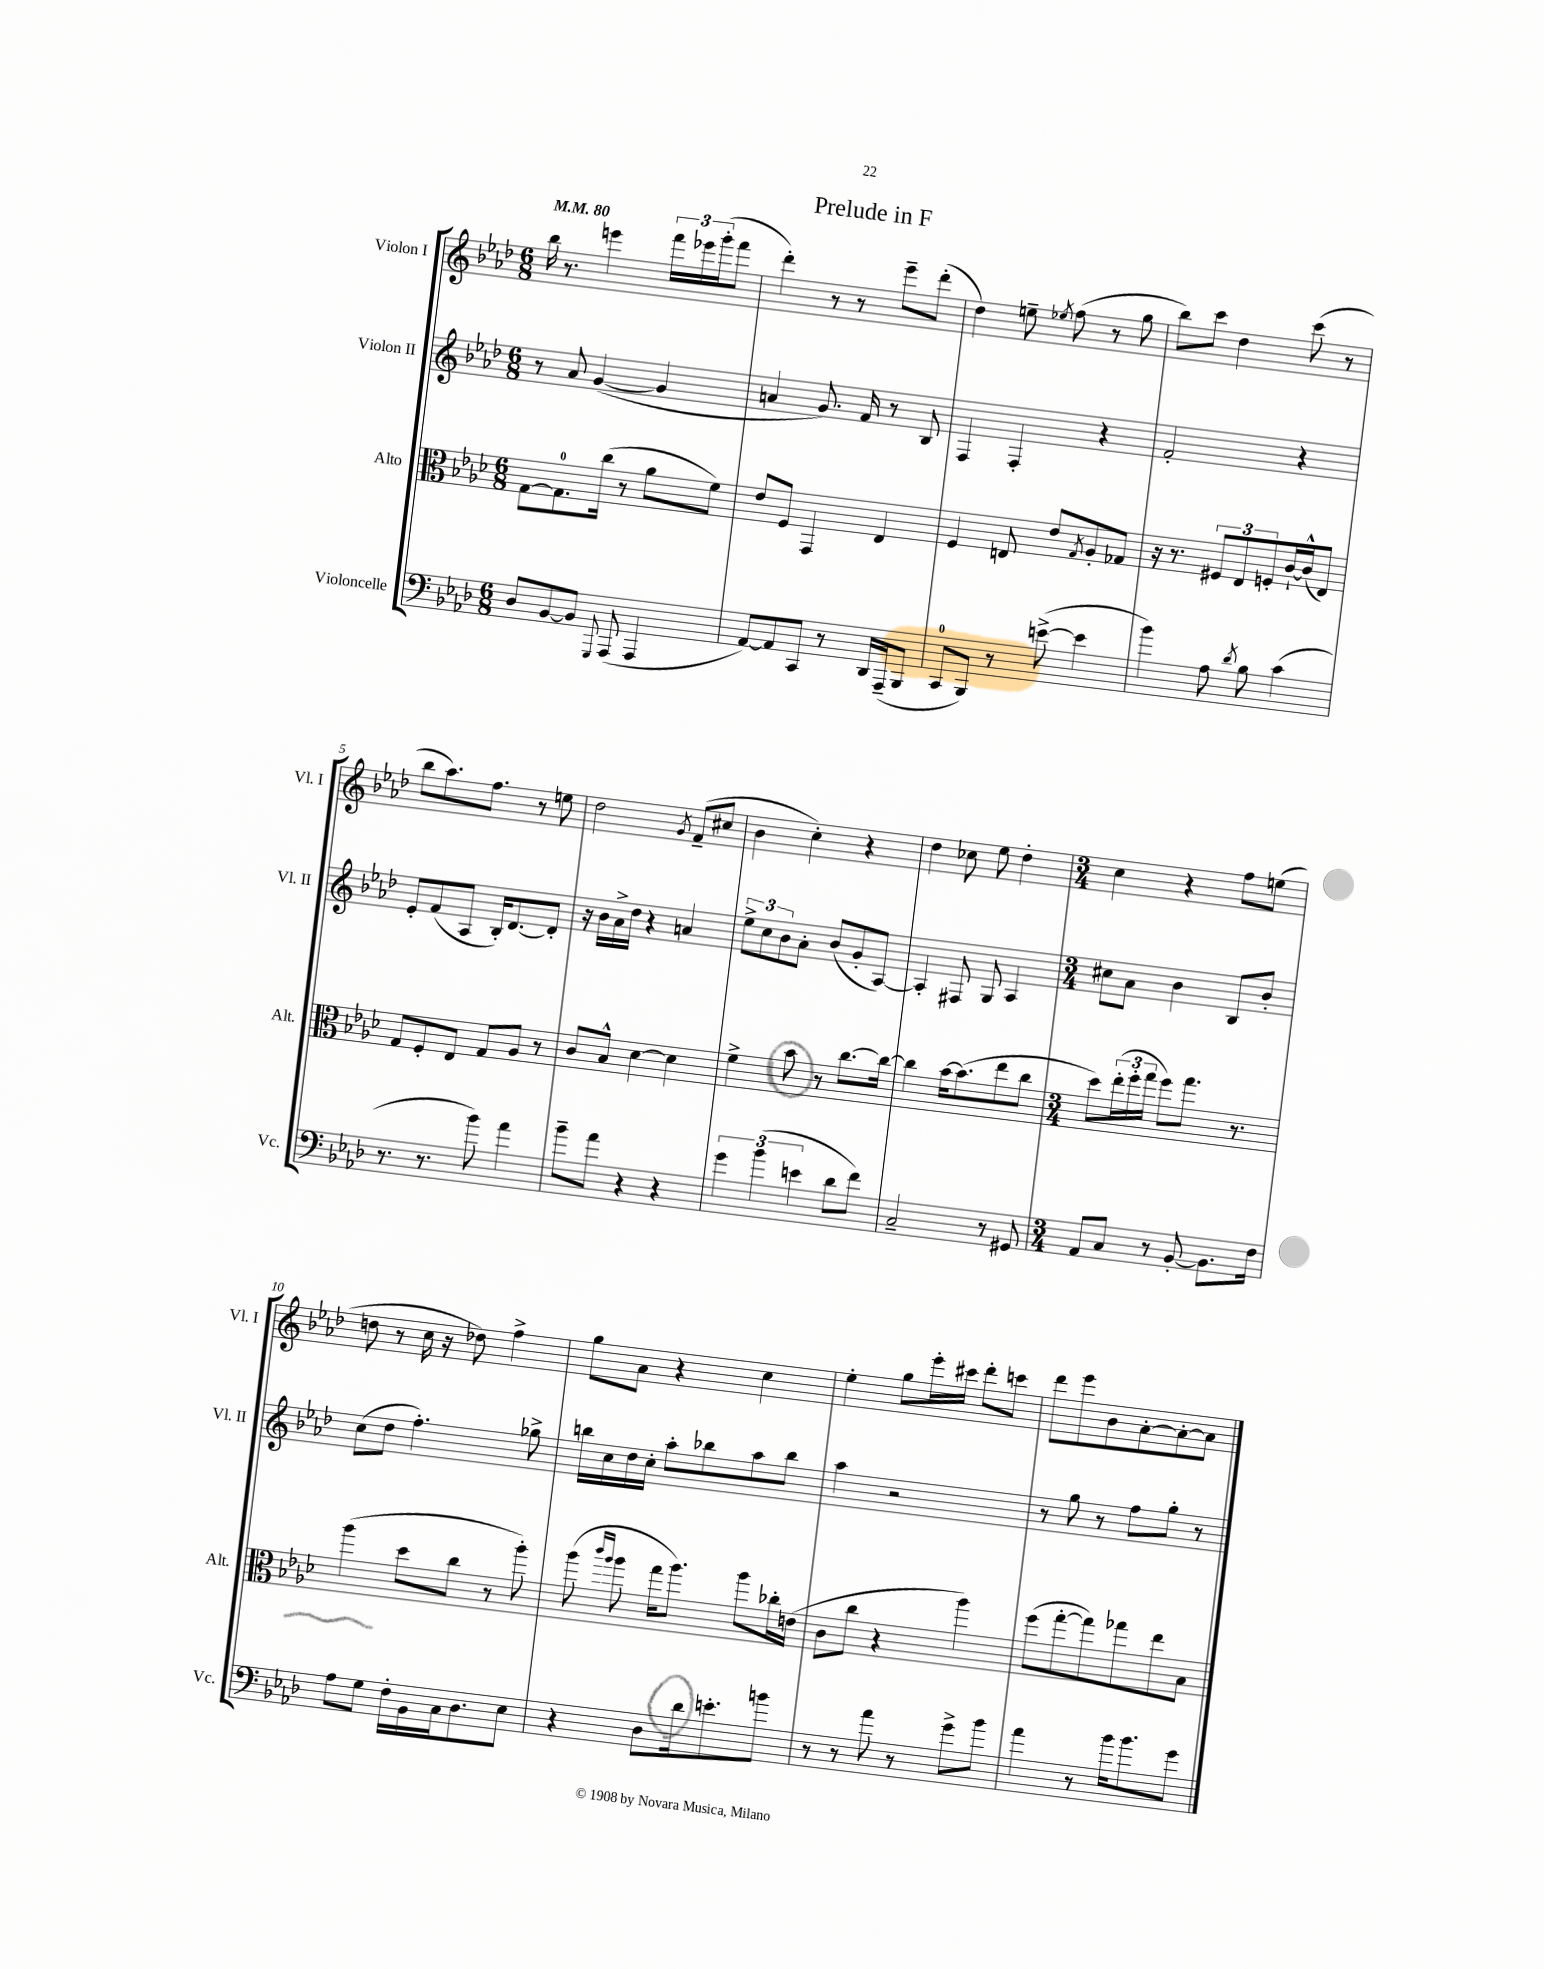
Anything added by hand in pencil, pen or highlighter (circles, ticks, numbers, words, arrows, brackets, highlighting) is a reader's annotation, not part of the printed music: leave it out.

**kern	**kern	**kern	**kern
*staff4	*staff3	*staff2	*staff1
*clefF4	*clefC3	*clefG2	*clefG2
*k[b-e-a-d-]	*k[b-e-a-d-]	*k[b-e-a-d-]	*k[b-e-a-d-]
*M6/8	*M6/8	*M6/8	*M6/8
*MM80	*MM80	*MM80	*MM80
8D-/L	[8G\L	8r	16bb-\
.	.	.	8.r
[8BB-/	8.G\]	8a-/	.
8BB-/]J	.	([4g/	4eee\
.	(16cc\Jk	.	.
8qqGGG/	.	.	.
(8AAA-/	8r	.	.
4AAA-/	8a-\L	4g/]	24fff\LL
.	.	.	24eee-\
.	.	.	(24ggg'\J
.	8f\J)	.	8fff\J
=	=	=	=
[8AA-/L)	8e-/L	4a/	4ddd-'\)
8AA-/]	8F/J	.	.
8CC/J	4GG/	8.g/)	8r
8r	.	.	8r
.	.	16f/	.
16DD-/LL	4E-/	8r	8eee-~\L
(16AAA-~/J	.	.	.
8BBB-/J	.	8B-/	(8ddd-'\J
=	=	=	=
8CC/L	4F/	4F/	4dd-\)
8BBB-/J)	.	.	.
8r	8E/	4F'/	8ee~\
.	.	.	8qee-/
([8e^\	8e-/L	.	(8ff\
.	8qG/	.	.
4e\]	8A-'/	4r	8r
.	8G-/J	.	8gg\
=	=	=	=
4b-\)	16r	2f'/	8bb-\L)
.	8.r	.	.
.	.	.	8ccc\J
8A-\	12F#/L	.	4dd-\
.	12E-/	.	.
8qd-/	.	.	.
8B-\	.	.	.
.	12F'/	.	.
(4c\	[16c`/L	4r	(8ccc\
.	(16c^^/]J	.	.
.	8E-/J)	.	8r
=	=	=	=
8.r	8G/L	8e-'/L	8bb-\L
.	8F'/	(8f/	8.aa-\)
8.r	.	.	.
.	8E-/J	8A-/J	.
.	.	.	8.ff\J
8b-\)	8G/L	16B-'/LK)	.
.	.	[8.d-/	.
4a-\	8A-/J	.	8r
.	8r	8d-'/]J	8ee\
=	=	=	=
8b-~\L	8c/L	16r	2dd-\
.	.	16b-\LL	.
8a-\J	8B-^^/J	16a-^\	.
.	.	16dd-\JJ	.
4r	[4d-\	4r	.
.	.	.	8qg/
4r	4d-\]	4a/	(8f~/L
.	.	.	8cc#/J
=	=	=	=
6g\	4f^\	12ee-^\L	4b-\
.	.	12cc\	.
(6b-\	.	12b-\	.
.	8b-\	8a-'\J	4cc'\)
6e\	.	.	.
.	8r	(8b-/L	.
8d-\L	[8.cc\L	8g'/	4r
8f\J)	.	[8A-/J)	.
.	16cc\_Jk	.	.
=	=	=	=
2C~/	4cc\]	4A-'/]	4dd-\
.	[16b-\LK	8F#/	8cc-\
.	(8.b-\]	.	.
.	.	8G/	8ee-\
8r	8ee-\	4A-/	4dd-'\
8GG#/	8cc\J	.	.
=	=	=	=
*M3/4	*M3/4	*M3/4	*M3/4
8AA-/L	8dd-\L)	8cc#\L	4cc\
8C/J	(24ee-'\L	8a-\J	.
.	24ff'\	.	.
.	24gg\JJ	.	.
8r	8ff\L)	4b-\	4r
[8BB-'/	8.gg\J	.	.
8.BB-\]L	.	8B-/L	8ff\L
.	8.r	.	.
.	.	8b-'/J	(8ee\J
16F\Jk	.	.	.
=	=	=	=
8A-\L	(4aa-\	(8cc\L	8dd\
8G\J	.	8dd-\J	8r
16F'\LL	8dd-\L	4.ff'\)	16cc\
16BB-\	.	.	16r
16C\J	8cc\J	.	8dd-\)
8.D-\	.	.	.
.	8r	.	4ff^\
8E-\J	8aa-'\)	8gg-^\	.
=	=	=	=
4r	(8aa-\	16bb\LL	8gg\L
.	.	16cc\	.
.	16qqccc/LL	.	.
.	16qqaa-/JJ	.	.
.	8aa-\	16dd-\	8a-\J
.	.	16cc'\JJ	.
8D-\L	16gg\LK	8aa-'\L	4r
.	8.aa-\J)	.	.
16d-\k	.	8bb-\	.
8.e'\	.	.	.
.	8aa-\L	8aa-\	4cc\
8b\J	16cc-'\L	8bb-\J	.
.	(16e\JJ	.	.
=	=	=	=
8r	8c\L	4aa-\	4ee-'\
8r	8cc\J	.	.
8a-\	4r	2r	8gg\L
8r	.	.	16eee-'\L
.	.	.	16ccc#\JJ
8g^\L	4aa-\)	.	8ddd-'\L
8b-\J	.	.	8ccc\J
=	=	=	=
4a-\	(8ff\L	8r	8ddd-\L
.	[8gg'\	8gg\	8eee-\
8r	8gg\])	8r	8b-\
16b-\LK	8gg-\	8ff\L	[8a-'\
8.b-\	.	.	.
.	8ee-\	8gg'\J	8a-'\_
8g\J	8B-\J	8r	8a-\]J
==	==	==	==
*-	*-	*-	*-
